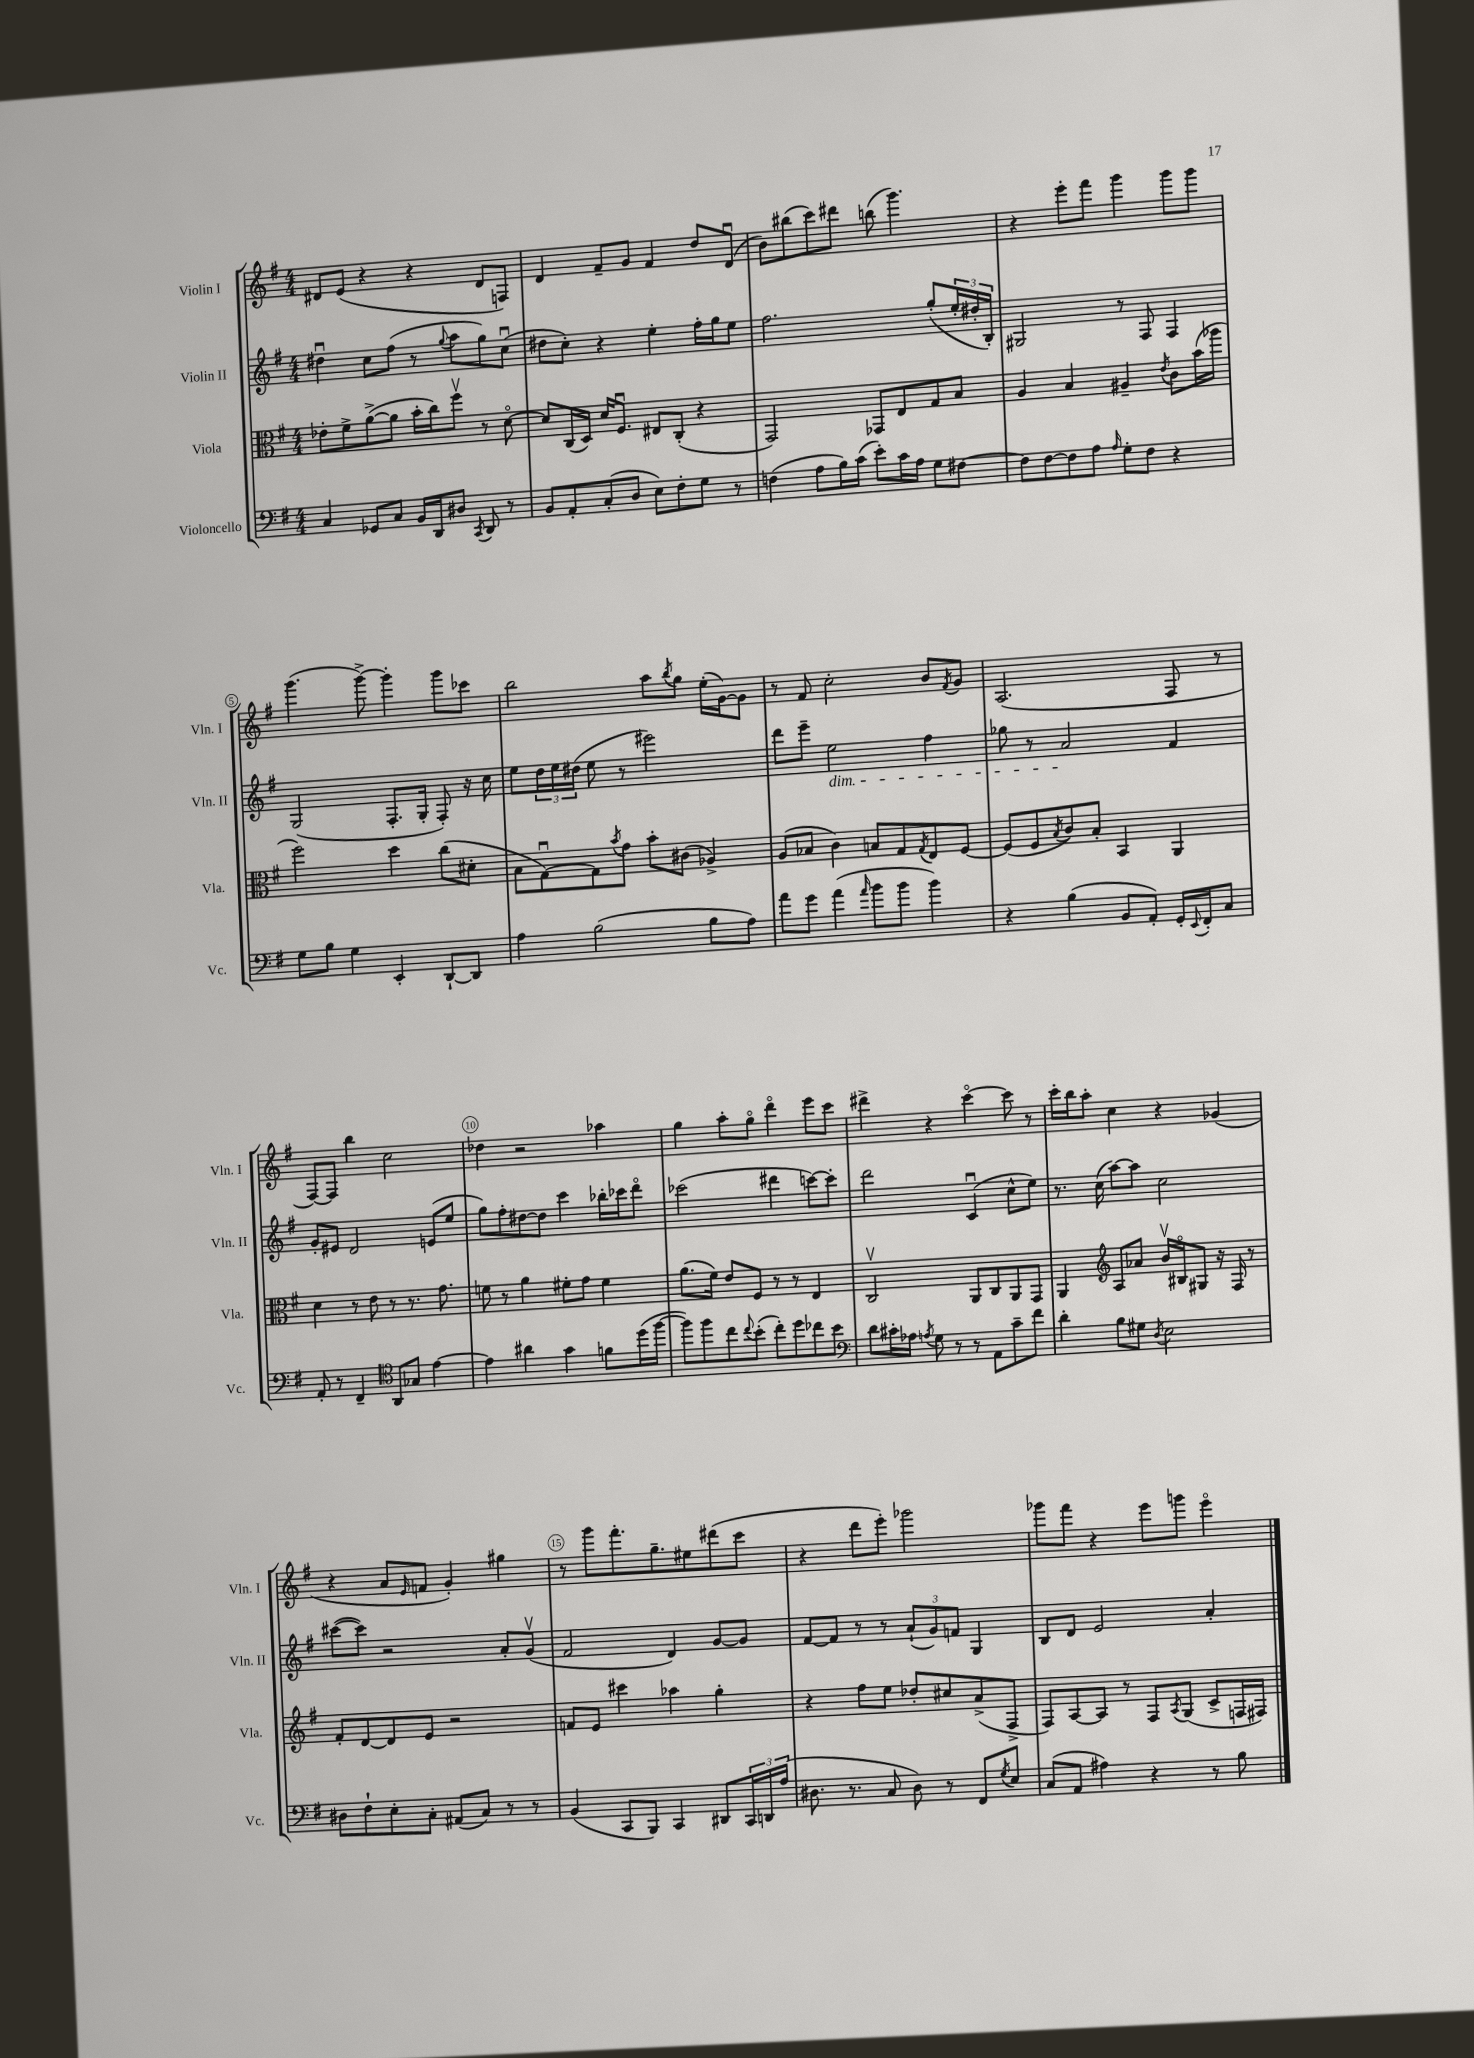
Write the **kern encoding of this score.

**kern	**kern	**kern	**kern
*part4	*part3	*part2	*part1
*staff4	*staff3	*staff2	*staff1
*I"Violoncello	*I"Viola	*I"Violin II	*I"Violin I
*I'Vc.	*I'Vla.	*I'Vln. II	*I'Vln. I
*clefF4	*clefC3	*clefG2	*clefG2
*k[f#]	*k[f#]	*k[f#]	*k[f#]
*M4/4	*M4/4	*M4/4	*M4/4
=1	=1	=1	=1
4C/	8e-X'\L	4dd#Xu\	8d#X/L
.	8f#^\	.	(8e/J
8GG-X/L	([8a^\	8cc\L	4r
8C/J	8a\J]	(8ff#\J	.
16BB/LL	16b'\LL	8r	4r
16DD/J	16cc\J)	.	.
.	.	8qqgg/	.
8D#X/J	8ff#v\J	8aa\L	.
8qCC/	.	.	.
8DD/	8r	8gg\)	8d#/L
8r	[8d\	(8ccu\J	8Fn/J)
=2	=2	=2	=2
8BB/L	8d/L]	8dd#X\L	4d/
8AA'/	(16C/L	8cc'\J)	.
.	16D/JJ)	.	.
(8C'/	16d/KL	4r	8f#~/L
.	8.F#u/J	.	.
8D/J	.	.	8g/J
8E\L)	8E#X/L	4ee'\	4f#/
8F#'\	(8C'/J	.	.
8G\J	4r	16ff#'\LL	8dd/L
.	.	16gg\J	.
8r	.	8ee\J	(8du/J
=3	=3	=3	=3
(4Fn\	2GG/)	2.ff#\	8b\L)
.	.	.	(8bb#X\
8A\L	.	.	8ccc\)
16B\L)	.	.	8ddd#X\J
(16c\JJ	.	.	.
8e'\L)	8GG-X/L	.	(8bbn\
16c\L	8E/	.	4.ggg\)
16A\JJ	.	.	.
8G\L	8G/	(8gg'/L	.
[8F#X\J	8B/J	24ee'/L	.
.	.	24dd#X'/	.
.	.	24B'/JJ)	.
=4	=4	=4	=4
8F#\L]	4A/	2G#X/	4r
[8F#\	.	.	.
8F#\]	4B/	.	8eee'\L
8A\J	.	.	8fff#\J
16qqA/	.	.	.
8G'\L	4A#X~/	8r	4ggg\
8F#\J	.	8F#/	.
.	8qe/	.	.
4r	8c\L	4F#/	8ggg\L
.	(16b\L	.	8ggg\J
.	16aa-X\JJ	.	.
!!LO:LB:g=z
=5	=5	=5	=5
8G\L	2ff#\)	(2G/	(4.ggg\
8B\J	.	.	.
4G\	.	.	.
.	.	.	[8ggg^\)
4EE'/	4dd\	8.F#'/L	4ggg'\]
.	.	16G'/Jk	.
[8DD`/L	(8cc\L	8F#'/)	8ggg\L
8DD/J]	8d#X'\J	16r	8ccc-X\J
.	.	16cc\	.
=6	=6	=6	=6
4A\	8B\L	8ee\L	2bb\
.	[8Gu\)	24dd\L	.
.	.	24ee\	.
.	.	(24dd#X\JJ	.
(2B\	8G\]	8ee\	.
.	8qb/	.	.
.	8g\J	8r	.
.	8b'\L	2eee#X\)	8aa\L
.	.	.	8qbb/
.	(8c#X\J	.	8gg\J
8B\L	4A-X^/)	.	(16ee'\LL
.	.	.	[16g\J)
8A\J)	.	.	8g\J]
=7	=7	=7	=7
8a\L	(8A/L	8ddd\L	8r
8g\J	8B-X/J	8eee~\J	8f#/
!	!	!LO:TX:b:i:t=dim.	!
(4a\	4c\)	2ee\	2cc'\
16qqa/	.	.	.
8b\L	8Bn/L	.	.
8b\J	8G/	.	.
.	8qG/	.	.
4b\)	8E/	4ff#\	8b/L
.	.	.	8qf#/
.	[8F#/J	.	8g/J
=8	=8	=8	=8
4r	(8F#/L]	8gg-X\	(2.A/
.	8F#/	8r	.
.	8qB/	.	.
(4B\	8c/)	2a/	.
.	8B'/J	.	.
8BB/L	4BB/	.	.
8AA'/J)	.	.	.
16GG'/LL	4AA/	4f#/	8F#/
8qqEE/	.	.	.
16FF#'/J	.	.	.
8C/J	.	.	8r
!!LO:LB:g=z
=9	=9	=9	=9
8AA'/	4d\	8g'/L	[8F#/L)
8r	.	8e#X/J	8F#/J]
4FF#~/	8r	2d/	4bb\
.	8e\	.	.
*clefC4	*	*	*
8AA/L	8r	.	2cc\
8G-X/J	8.r	.	.
[4e\	.	(8en/L	.
.	8.g\	.	.
.	.	8ee/J	.
=10	=10	=10	=10
4e\]	8fn\	8gg\L)	4dd-X\
.	8r	8ff#'\	.
4a#X\	4a\	[8dd#X\	2r
.	.	8dd#\J]	.
4g\	8f#X'\L	4ccc\	.
.	8g\J	.	.
8fn\L	4f#\	16bb-X'\LL	4aa-X\
.	.	16ccc-X\J	.
(16dd\L	.	8ddd\J	.
[16ff#\JJ	.	.	.
=11	=11	=11	=11
8ff#\L])	(8.a\L	(2ccc-X\	4gg\
8ff#\	.	.	.
.	16f#\Jk)	.	.
8cc\	8e/L	.	8aa'\L
8qqcc/	.	.	.
(8b'\J	8F#/J	.	8gg\J
8cc'\L)	8r	4ddd#X\	4ddd\
8dd\	8r	.	.
8cc-X\	4E/	[8cccn\L)	8eee\L
8b\J	.	8ccc'\J]	8ccc\J
=12	=12	=12	=12
*clefF4	*	*	*
8d\L	2Cv/	2ddd\	4ddd#X^\
16c#X'\L	.	.	.
16A-X\JJ	.	.	.
8qAn/	.	.	.
8G\	.	.	4r
8r	.	.	.
8r	8AA/L	(4cu/	[4ccc\
8AA\L	8C/	.	.
8c#~\	8AA/	8cc^^\L	8ccc\]
8f#\J	8GG/J	8ee\J)	8r
=13	=13	=13	=13
4d'\	4AA/	8.r	16ccc'\LL
.	.	.	16bb\J
.	.	.	8aa'\J
.	.	(16cc\	.
*	*clefG2	*	*
8B\L	8A/L	[8aa\L)	4cc\
8G#X\J	8a-X/J	8aa\J]	.
8qD/	.	.	.
2E\	16bv/LL	2cc\	4r
.	16B#X/J	.	.
.	8G#X/J	.	.
.	16r	.	(4g-X/
.	16F#/	.	.
.	8r	.	.
!!LO:LB:g=z
=14	=14	=14	=14
8D#X\L	8f#'/L	([8ccc#X\L	4r
8F#`\	[8d/	8ccc#\J])	.
8E'\	8d/]	2r	8a/L
.	.	.	16qqe/
8C'\J	8e/J	.	8fn/J
(8AA#X/L	2r	.	4g'/)
8C/J)	.	.	.
8r	.	8a'/L	4gg#X\
8r	.	(8gv/J	.
=15	=15	=15	=15
(4BB/	8fn/L	2f#/	8r
.	8e/J	.	8ggg\L
8CC/L	4ccc#X\	.	8.fff#'\
8BBB/J)	.	.	.
.	.	.	8.gg~\
4CC/	4aa-X\	4d/)	.
.	.	.	8ee#X\
8DD#X/L	4gg'\	[8g/L	(8ddd#X\
24CC/L	.	8g/J]	8ccc\J
24DDn/	.	.	.
(24A/JJ	.	.	.
=16	=16	=16	=16
8.D#X\	4r	[8f#/L	4r
.	.	8f#/J]	.
8.r	.	.	.
.	8ff#\L	8r	8ddd\L
8C/	8ee\J	8r	8eee'\J)
8D#\)	8dd-X'/L	(12a`/L	2ggg-X\
.	.	12g/)	.
8r	8cc#X/	.	.
.	.	12fn/J	.
8FF#/L	(8a^/	4G/	.
8qG/	.	.	.
8E/J	8F#^/J	.	.
=17	=17	=17	=17
(8C/L	8F#/L)	8B/L	8ggg-X\L
8AA/J	[8A/	8d/J	8fff#\J
4A#X\)	8A/J]	2e/	4r
.	8r	.	.
4r	8F#/L	.	8eee\L
.	8qA/	.	.
.	(8G/J	.	8gggn\J
8r	8c^/L	4a'/	4eee\
8B\	16Fn/L	.	.
.	16F#X/JJ)	.	.
==	==	==	==
*-	*-	*-	*-
